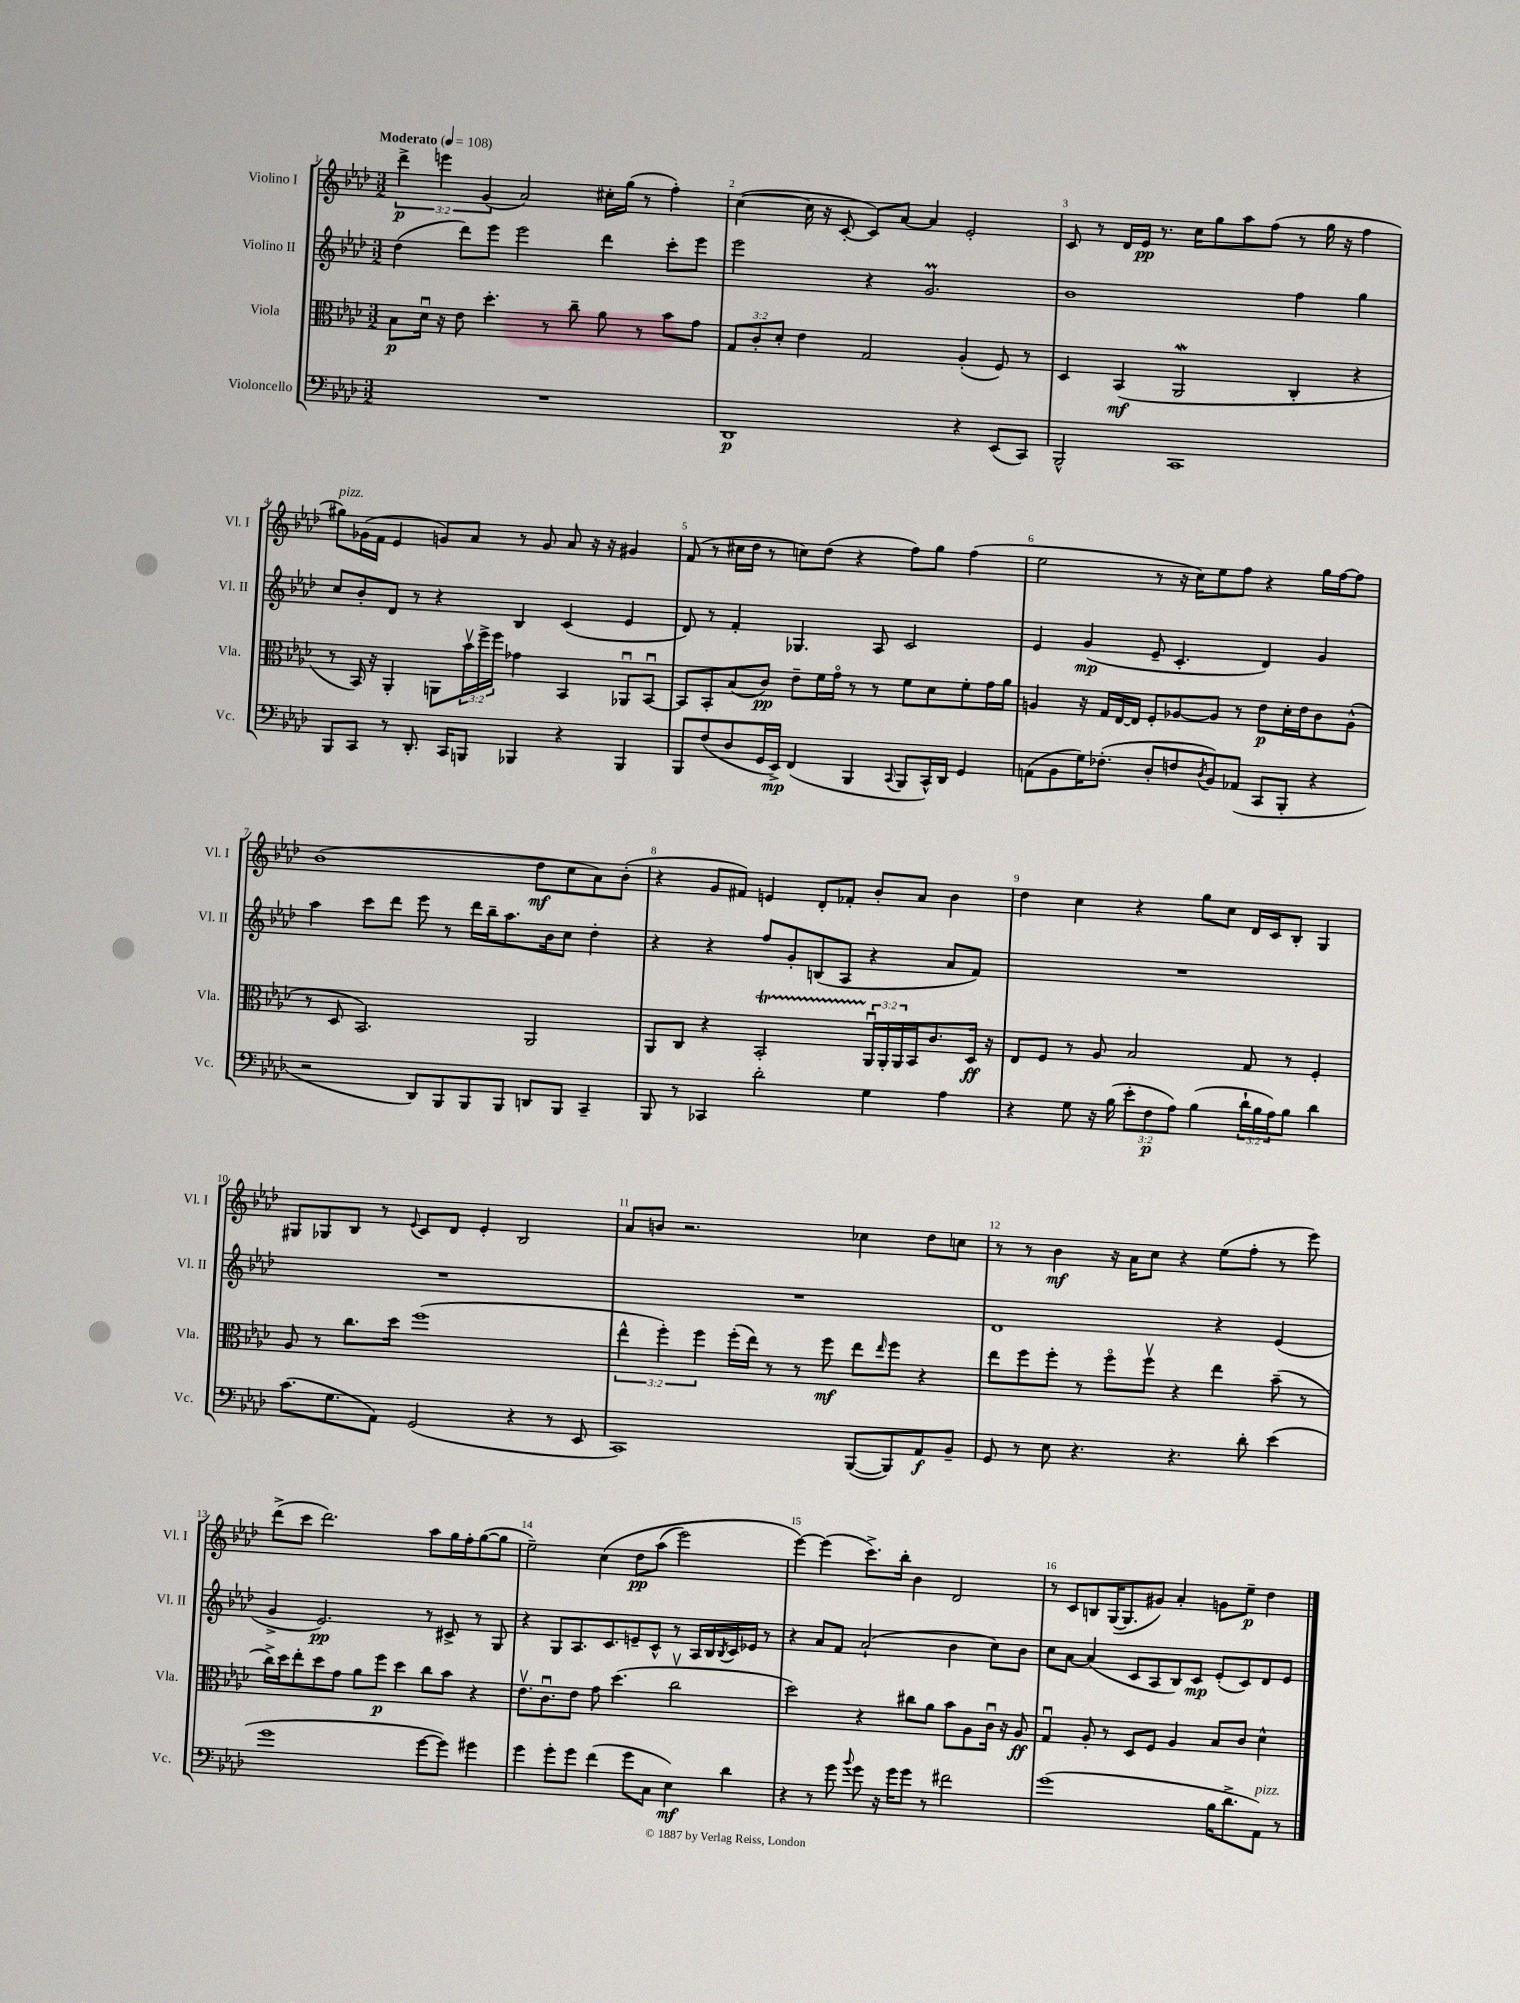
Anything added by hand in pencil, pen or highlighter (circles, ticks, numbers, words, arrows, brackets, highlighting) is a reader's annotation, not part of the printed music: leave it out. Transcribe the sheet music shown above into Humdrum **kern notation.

**kern	**kern	**kern	**kern
*staff4	*staff3	*staff2	*staff1
*clefF4	*clefC3	*clefG2	*clefG2
*k[b-e-a-d-]	*k[b-e-a-d-]	*k[b-e-a-d-]	*k[b-e-a-d-]
*M3/2	*M3/2	*M3/2	*M3/2
*MM108	*MM108	*MM108	*MM108
1.r	8B-	(4dd-	6ddd-^
.	16d-u	.	.
.	.	.	6eee
.	16r	.	.
.	8e-	8ddd-)	.
.	.	.	(6g
.	4.dd-'	8eee-	.
.	.	2eee-	2a-)
.	8r	.	.
.	8cc~	.	.
.	8a-	4ddd-	16cc#'
.	.	.	(16gg
.	8r	.	8r
.	8b-	8ccc'	4ff')
.	8g	8eee-	.
=	=	=	=
1DD-	12G	2eee-	([4cc
.	12c'	.	.
.	12d-'	.	.
.	4e-	.	16cc]
.	.	.	16r
.	.	.	[8c'
.	2G	4r	8c])
.	.	.	[8a-
.	.	2.g	4a-]
4r	(4A-'	.	2e-'
(8EE-	8F)	.	.
8CC)	8r	.	.
=	=	=	=
2BBB-^^	4D-	1b-	8c
.	.	.	8r
.	(4BB-	.	16d-
.	.	.	16e-
.	.	.	8.r
1CC	2AA-	.	.
.	.	.	16cc
.	.	.	8gg
.	.	.	8aa-
.	.	.	(8ff
.	4C'	4ff	8r
.	.	.	16gg
.	.	.	16r
.	4r	4gg	4ff
=	=	=	=
8BBB-	8r	8cc	8gg#)
8CC	16BB-)	8b-'	(16g-
.	16r	.	16f
8r	4AA-'	8d-	4e-
8.DD-'	.	8r	.
.	8AA	4r	8g)
16CC	.	.	.
8BBB	24b-v	.	8a-
.	24ff^	.	.
.	24ff	.	.
4BBB-	4g-	4B-	8r
.	.	.	8g
4r	4BB-	(4c	8a-
.	.	.	16r
.	.	.	16r
4BBB-	8AA-u	4e-	4g#
.	[8BB-u	.	.
=	=	=	=
8BBB-	8BB-]	8d-)	(8f
(8F	8BB-'	8r	8r
8D-	(8B-	4f'	16cc#
.	.	.	16dd-
16GG	8c)	.	8r
16EE-^)	.	.	.
(4FF	8e-~	4.G-	8cc)
.	16f	.	(8dd-
.	16go	.	.
4BBB-	8r	.	4r
.	8r	8A-	.
8qqCC	.	.	.
8BBB-	8f	2c	8ff)
16CC^^)	8d-	.	8gg
16DD-	.	.	.
4GG	8f'	.	(4ff
.	16g	.	.
.	16a-	.	.
=	=	=	=
(8AA	4A	4e-	2ee-
8BB-	.	.	.
16G)	16r	(4g	.
(8.F-'	16G	.	.
.	[16E-	.	.
.	16E-]	.	.
8D-'	8F'	8e-~	8r
8F	[8A-	4.c'	16r
.	.	.	16cc)
8qD-	.	.	.
8BB-)	8A-]	.	8ee-
(8AA-	8r	.	8ff
8CC	8e-	4d-)	4r
8BBB-'	16d-'	.	.
.	16e-	.	.
4r	8c	4g	16gg
.	.	.	[16ff
.	(8A-^^	.	8ff]
=	=	=	=
2r	8r	4aa-	(1b-
.	8D-	.	.
.	2.BB-)	8ccc	.
.	.	8ddd-	.
8DD-)	.	8eee-	.
8BBB-	.	8r	.
8BBB-	.	16ddd-	.
.	.	16bb-~	.
8BBB-	.	8.aa-	.
8DD	2AA-	.	8dd-
.	.	16b-	.
8BBB-	.	8cc	8cc
4CC~	.	4dd-'	8a-)
.	.	.	(8b-'
=	=	=	=
8BBB-	8AA-	4r	4r
8r	8C	.	.
4CC-	4r	4r	8g
.	.	.	8f#)
2d-'	2BB-'	8ff	4e
.	.	8g'	.
.	.	(8B	8d-'
.	.	8A-	8f-'
4G	24AA-u	4r	8b-'
.	24AA-'	.	.
.	24AA-	.	.
.	16BB-	.	8a-
.	8.c	.	.
4A-	.	8a-	4b-
.	16D-	8f)	.
.	16r	.	.
=	=	=	=
4r	8E-	1.r	4dd-
.	8F	.	.
8G	8r	.	4cc
16r	8A-	.	.
(16B-	.	.	.
12e-'	2B-	.	4r
12F	.	.	.
12A-)	.	.	.
(4B-	.	.	8gg
.	.	.	8cc
24d-`	8G	.	16d-
24B-	.	.	.
.	.	.	16c
24A-)	.	.	.
8B-	8r	.	8B-'
4d-	4F'	.	4G
=	=	=	=
(8.c	8A-	1.r	8G#
.	8r	.	8G-
8.G	.	.	.
.	8.cc	.	8B-
8AA-)	.	.	8r
.	16dd-	.	.
.	.	.	8qqe-
(2GG	(1ff	.	8c
.	.	.	8d-
.	.	.	4e-'
4r	.	.	2B-
8r	.	.	.
8EE-	.	.	.
=	=	=	=
1CC)	6ee-^^	1.r	8a-
.	.	.	8b
.	6ff')	.	.
.	.	.	2.r
.	6ff	.	.
.	(16ff'	.	.
.	16ee-)	.	.
.	8r	.	.
.	8r	.	.
.	8ff	.	.
([8BBB-	8ee-	.	4cc-
.	16qqee-	.	.
8BBB-])	8ff	.	.
8AA-	4r	.	8dd-
8BB-~	.	.	8cc
=	=	=	=
8GG	8ee-	1d-	8r
8r	8ff	.	8r
8E-	8ff'	.	4b-
4.r	8r	.	.
.	8ffo	.	16r
.	.	.	16a-
.	8ffv	.	8cc
4.r	4r	.	4r
.	4ee-	4r	(8ee-
8d-'	.	.	8ff'
(4e-	(8b-~	(4e-	8r
.	8r	.	8eee-)
=	=	=	=
1g	16cc^)	4g^	(8ddd-^
.	16dd-	.	.
.	8ee-'	.	8ccc
.	8dd-	2.e-)	2.ddd-)
.	8g	.	.
.	8a-	.	.
.	8ff	.	.
.	4dd-	.	.
[8g	8cc	8r	8aa-
8g])	8b-	8c#^	16gg
.	.	.	16ff'
4g#	4r	8r	([8gg
.	.	8G	8gg]
=	=	=	=
4g	8.e-v	4r	2ee-~)
.	8.cu	.	.
8g'	.	8G	.
8g	8e-	8.A-	.
(4f	8g	.	&(4cc
.	.	8.c	.
.	(4.dd-	.	.
8g	.	8e~	8dd-
8C	.	8c^^	(8aa-
4E-)	2ccv	8r	2eee-)
.	.	16A-	.
.	.	16B-	.
.	.	8qB-	.
4d-	.	16c	.
.	.	16e-	.
.	.	8r	.
=	=	=	=
4r	2dd-)	4r	[4eee-&)
8r	.	8a-	(4eee-]
8g	.	8f	.
8qqb-	.	.	.
8g	4r	(2a-`	8.ccc^)
16r	.	.	.
16g	.	.	16bb-'
8g	8cc#	.	4b-
8r	8a-	.	.
2f#	8b-	4b-	2d-
.	8A-	.	.
.	16cu	8cc)	.
.	16r	.	.
.	8A-	8b-	.
=	=	=	=
(1g	4Gu	8cc	8r
.	.	[8a-	8c
.	8A-'	(4a-]	8B
.	8r	.	([16G
.	.	.	8.G]
.	8D-	8c	.
.	8F	8A-	8g#)
.	4A-	8B-)	4a-'
.	.	8c	.
16B-	8B-	(8e-'	8g
8.d-^	.	.	.
.	8c	8c)	8ee-~
8AA-)	4d-^^	8d-	4dd-
8r	.	8e-	.
==	==	==	==
*-	*-	*-	*-
